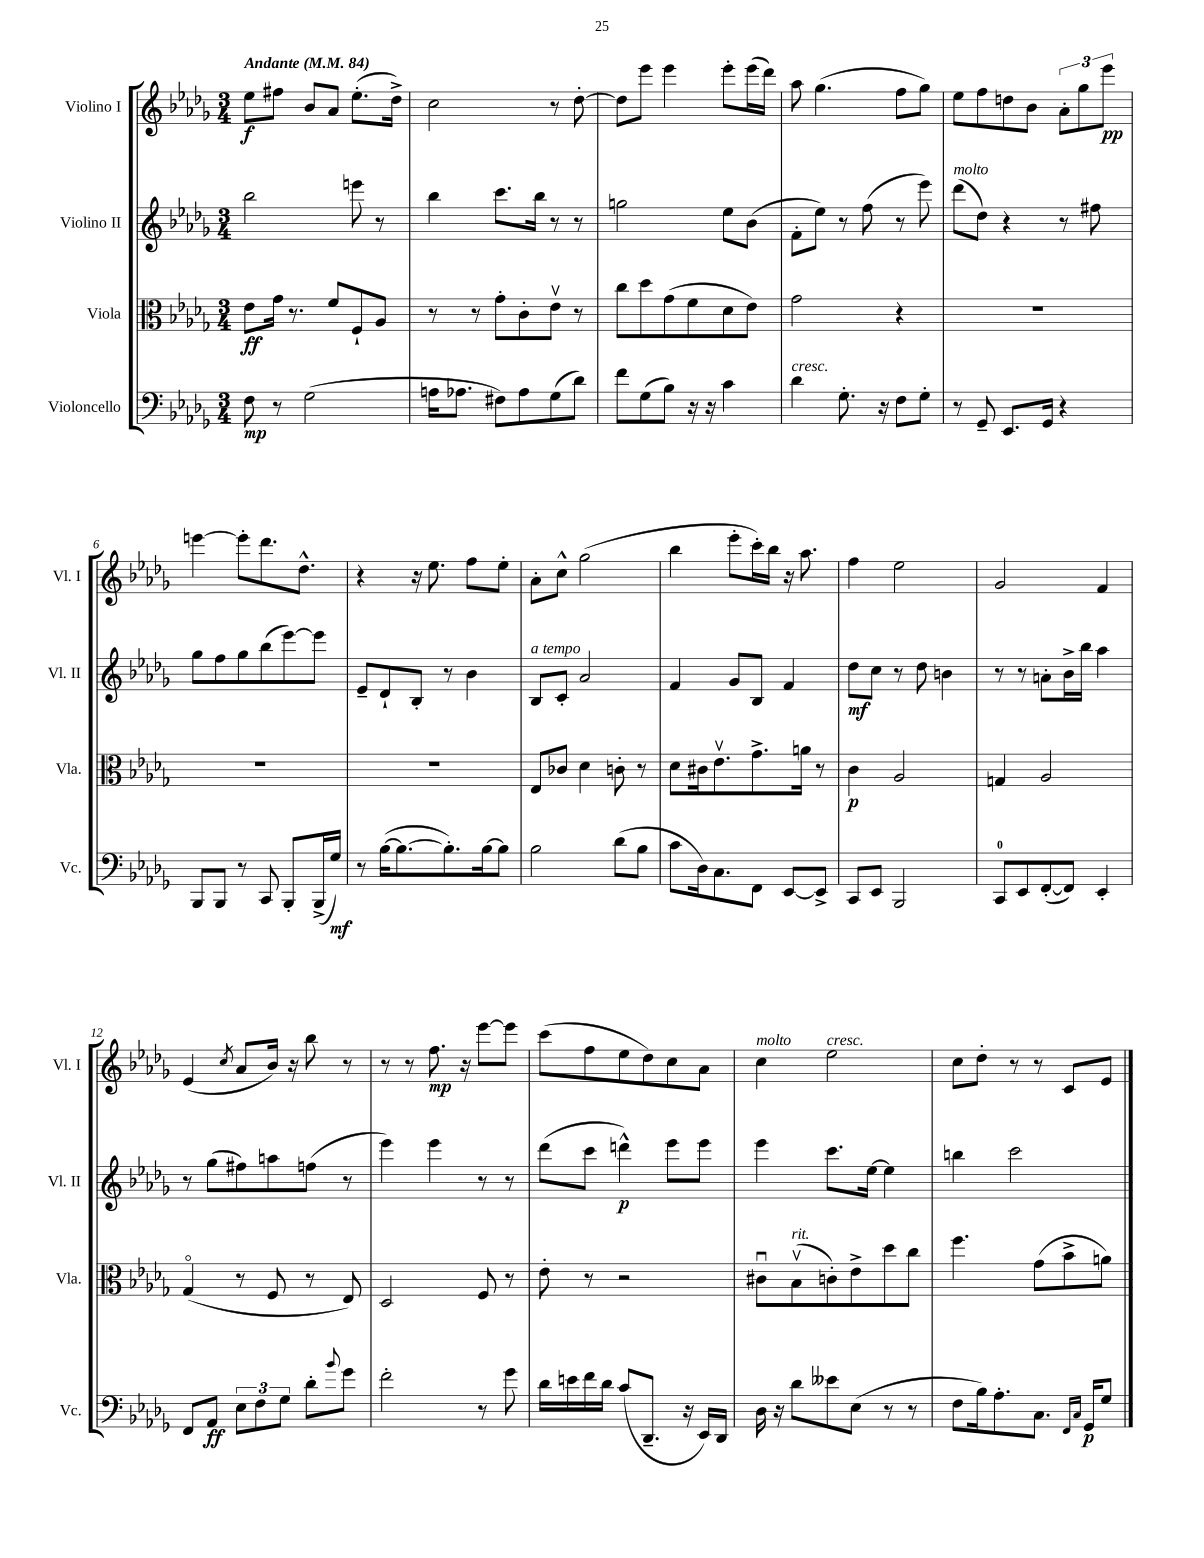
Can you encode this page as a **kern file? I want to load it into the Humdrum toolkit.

**kern	**dynam	**kern	**dynam	**kern	**dynam	**kern	**dynam
*part4	*part4	*part3	*part3	*part2	*part2	*part1	*part1
*staff4	*staff4	*staff3	*staff3	*staff2	*staff2	*staff1	*staff1
*I"Violoncello	*	*I"Viola	*	*I"Violino II	*	*I"Violino I	*
*I'Vc.	*	*I'Vla.	*	*I'Vl. II	*	*I'Vl. I	*
*clefF4	*	*clefC3	*	*clefG2	*	*clefG2	*
*k[b-e-a-d-g-]	*	*k[b-e-a-d-g-]	*	*k[b-e-a-d-g-]	*	*k[b-e-a-d-g-]	*
*M3/4	*	*M3/4	*	*M3/4	*	*M3/4	*
*MM84	*	*MM84	*	*MM84	*	*MM84	*
=1	=1	=1	=1	=1	=1	=1	=1
!	!	!	!	!	!	!LO:TX:a:B:t=Andante	!
8F\	mp	8e-\L	ff	2bb-\	.	8ee-\L	f
8r	.	16g-\Jk	.	.	.	8ff#X\J	.
.	.	8.r	.	.	.	.	.
(2G-\	.	.	.	.	.	8b-/L	.
.	.	8f/L	.	.	.	8a-/J	.
.	.	8F`/	.	8eeen\	.	(8.ee-'\L	.
.	.	8A-/J	.	8r	.	.	.
.	.	.	.	.	.	16dd-^\Jk)	.
=2	=2	=2	=2	=2	=2	=2	=2
16An\KL	.	8r	.	4bb-\	.	2cc\	.
8.A-X\J	.	.	.	.	.	.	.
.	.	8r	.	.	.	.	.
8F#X\L)	.	8g-'\L	.	8.ccc\L	.	.	.
8A-\	.	8c'\	.	.	.	.	.
.	.	.	.	16bb-\Jk	.	.	.
(8G-\	.	8e-v\J	.	8r	.	8r	.
8d-\J)	.	8r	.	8r	.	[8dd-'\	.
=3	=3	=3	=3	=3	=3	=3	=3
8f\L	.	8cc\L	.	2ggn\	.	8dd-\L]	.
(8G-\	.	8dd-\	.	.	.	8eee-\J	.
8B-\J)	.	(8g-\	.	.	.	4eee-\	.
16r	.	8f\	.	.	.	.	.
16r	.	.	.	.	.	.	.
4c\	.	8d-\	.	8ee-\L	.	8eee-'\L	.
.	.	8e-\J)	.	(8b-\J	.	(16eee-\L	.
.	.	.	.	.	.	16ddd-\JJ)	.
=4	=4	=4	=4	=4	=4	=4	=4
!LO:TX:a:i:t=cresc.	!	!	!	!	!	!	!
4d-\	.	2g-\	.	8f'\L	.	8aa-\	.
.	.	.	.	8ee-\J)	.	(4.gg-\	.
8.G-'\	.	.	.	8r	.	.	.
.	.	.	.	(8ff\	.	.	.
16r	.	.	.	.	.	.	.
8F\L	.	4r	.	8r	.	8ff\L	.
8G-'\J	.	.	.	8eee-\)	.	8gg-\J)	.
=5	=5	=5	=5	=5	=5	=5	=5
!	!	!	!	!LO:TX:a:i:t=molto	!	!	!
8r	.	2.r	.	(8ddd-\L	.	8ee-\L	.
8GG-~/	.	.	.	8dd-\J)	.	8ff\	.
8.EE-/L	.	.	.	4r	.	8ddn\	.
.	.	.	.	.	.	8b-\J	.
16GG-/Jk	.	.	.	.	.	.	.
4r	.	.	.	8r	.	12a-'\L	.
.	.	.	.	.	.	12gg-\	.
.	.	.	.	8ff#X\	.	.	.
.	.	.	.	.	.	12eee-\J	pp
!!LO:LB:g=z
=6	=6	=6	=6	=6	=6	=6	=6
8BBB-/L	.	2.r	.	8gg-\L	.	[4eeen\	.
8BBB-/J	.	.	.	8ff\	.	.	.
8r	.	.	.	8gg-\	.	8eee'\L]	.
8CC/	.	.	.	(8bb-\	.	8.ddd-\	.
8BBB-'/L	.	.	.	[8eee-\)	.	.	.
.	.	.	.	.	.	8.dd-^^\J	.
(16BBB-^/L	.	.	.	8eee-\J]	.	.	.
16G-/JJ)	mf	.	.	.	.	.	.
=7	=7	=7	=7	=7	=7	=7	=7
8r	.	2.r	.	8e-~/L	.	4r	.
([16B-\KL	.	.	.	8d-`/	.	.	.
8.B-\_	.	.	.	.	.	.	.
.	.	.	.	8B-'/J	.	16r	.
.	.	.	.	.	.	8.ee-\	.
8.B-'\])	.	.	.	8r	.	.	.
.	.	.	.	4b-\	.	8ff\L	.
[16B-\k	.	.	.	.	.	.	.
8B-\J]	.	.	.	.	.	8ee-'\J	.
=8	=8	=8	=8	=8	=8	=8	=8
!	!	!	!	!LO:TX:a:i:t=a tempo	!	!	!
2B-\	.	8E-/L	.	8B-/L	.	8a-'\L	.
.	.	8c-X/J	.	8c'/J	.	8cc^^\J	.
.	.	4d-\	.	2a-/	.	(2gg-\	.
(8d-\L	.	8cn'\	.	.	.	.	.
8B-\J	.	8r	.	.	.	.	.
=9	=9	=9	=9	=9	=9	=9	=9
8c\L	.	8d-\L	.	4f/	.	4bb-\	.
16D-\k)	.	16c#X\k	.	.	.	.	.
8.C\	.	8.e-v\	.	.	.	.	.
.	.	.	.	8g-/L	.	8eee-'\L	.
8FF\J	.	8.g-^\	.	8B-/J	.	16ccc'\L)	.
.	.	.	.	.	.	16bb-\JJ	.
[8EE-/L	.	.	.	4f/	.	16r	.
.	.	16an\Jk	.	.	.	8.aa-\	.
8EE-^/J]	.	8r	.	.	.	.	.
=10	=10	=10	=10	=10	=10	=10	=10
8CC/L	.	4c\	p	8dd-\L	mf	4ff\	.
8EE-/J	.	.	.	8cc\J	.	.	.
2BBB-/	.	2A-/	.	8r	.	2ee-\	.
.	.	.	.	8dd-\	.	.	.
.	.	.	.	4bn\	.	.	.
=11	=11	=11	=11	=11	=11	=11	=11
8CC/L	.	4Gn/	.	8r	.	2g-/	.
8EE-/	.	.	.	8r	.	.	.
([8FF'/	.	2A-/	.	8an'\L	.	.	.
8FF/J])	.	.	.	16b-^\L	.	.	.
.	.	.	.	16bb-\JJ	.	.	.
4EE-'/	.	.	.	4aa-\	.	4f/	.
!!LO:LB:g=z
=12	=12	=12	=12	=12	=12	=12	=12
8FF/L	.	(4G-/	.	8r	.	(4e-/	.
8AA-/J	ff	.	.	(8gg-\L	.	.	.
.	.	.	.	.	.	8qcc/	.
12E-\L	.	8r	.	8ff#X\)	.	8a-/L	.
12F\	.	.	.	.	.	.	.
.	.	8F/	.	8aan\	.	16b-/Jk)	.
12G-\J	.	.	.	.	.	.	.
.	.	.	.	.	.	16r	.
8d-'\L	.	8r	.	(8ffn\J	.	8bb-\	.
8qqb-/	.	.	.	.	.	.	.
8g-\J	.	8E-/)	.	8r	.	8r	.
=13	=13	=13	=13	=13	=13	=13	=13
2f'\	.	2D-/	.	4eee-\)	.	8r	.
.	.	.	.	.	.	8r	.
.	.	.	.	4eee-\	.	8.ff\	mp
.	.	.	.	.	.	16r	.
8r	.	8F/	.	8r	.	[8eee-\L	.
8g-\	.	8r	.	8r	.	8eee-\J]	.
=14	=14	=14	=14	=14	=14	=14	=14
16d-\LL	.	8e-'\	.	(8ddd-\L	.	(8ccc\L	.
16en\	.	.	.	.	.	.	.
16f\	.	8r	.	8ccc\J	.	8ff\	.
16d-\JJ	.	.	.	.	.	.	.
(8c/L	.	2r	.	4dddn^^\)	p	8ee-\	.
8.DD-~/J	.	.	.	.	.	8dd-\)	.
.	.	.	.	8eee-\L	.	8cc\	.
16r	.	.	.	.	.	.	.
16EE-/LL)	.	.	.	8eee-\J	.	8a-\J	.
16DD-/JJ	.	.	.	.	.	.	.
=15	=15	=15	=15	=15	=15	=15	=15
!	!	!	!	!	!	!LO:TX:a:i:t=molto	!
16D-\	.	8c#Xu\L	.	4eee-\	.	4cc\	.
16r	.	.	.	.	.	.	.
!	!	!LO:TX:a:i:t=rit.	!	!	!	!	!
8d-\L	.	(8B-v\	.	.	.	.	.
!	!	!	!	!	!	!LO:TX:a:i:t=cresc.	!
8e--X\	.	8cn'\)	.	8.ccc\L	.	2ee-\	.
(8E-\J	.	8e-^\	.	.	.	.	.
.	.	.	.	[16ee-\Jk	.	.	.
8r	.	8dd-\	.	4ee-\]	.	.	.
8r	.	8cc\J	.	.	.	.	.
=16	=16	=16	=16	=16	=16	=16	=16
8F\L	.	4.ff\	.	4bbn\	.	8cc\L	.
16B-\k)	.	.	.	.	.	8dd-'\J	.
8.A-'\	.	.	.	.	.	.	.
.	.	.	.	2ccc\	.	8r	.
8.C\J	.	(8g-\L	.	.	.	8r	.
.	.	8b-^\	.	.	.	8c/L	.
16qqFF/LL	.	.	.	.	.	.	.
16qqC/JJ	.	.	.	.	.	.	.
16GG-/KL	p	.	.	.	.	.	.
8G-/J	.	8an\J)	.	.	.	8e-/J	.
==	==	==	==	==	==	==	==
*-	*-	*-	*-	*-	*-	*-	*-
